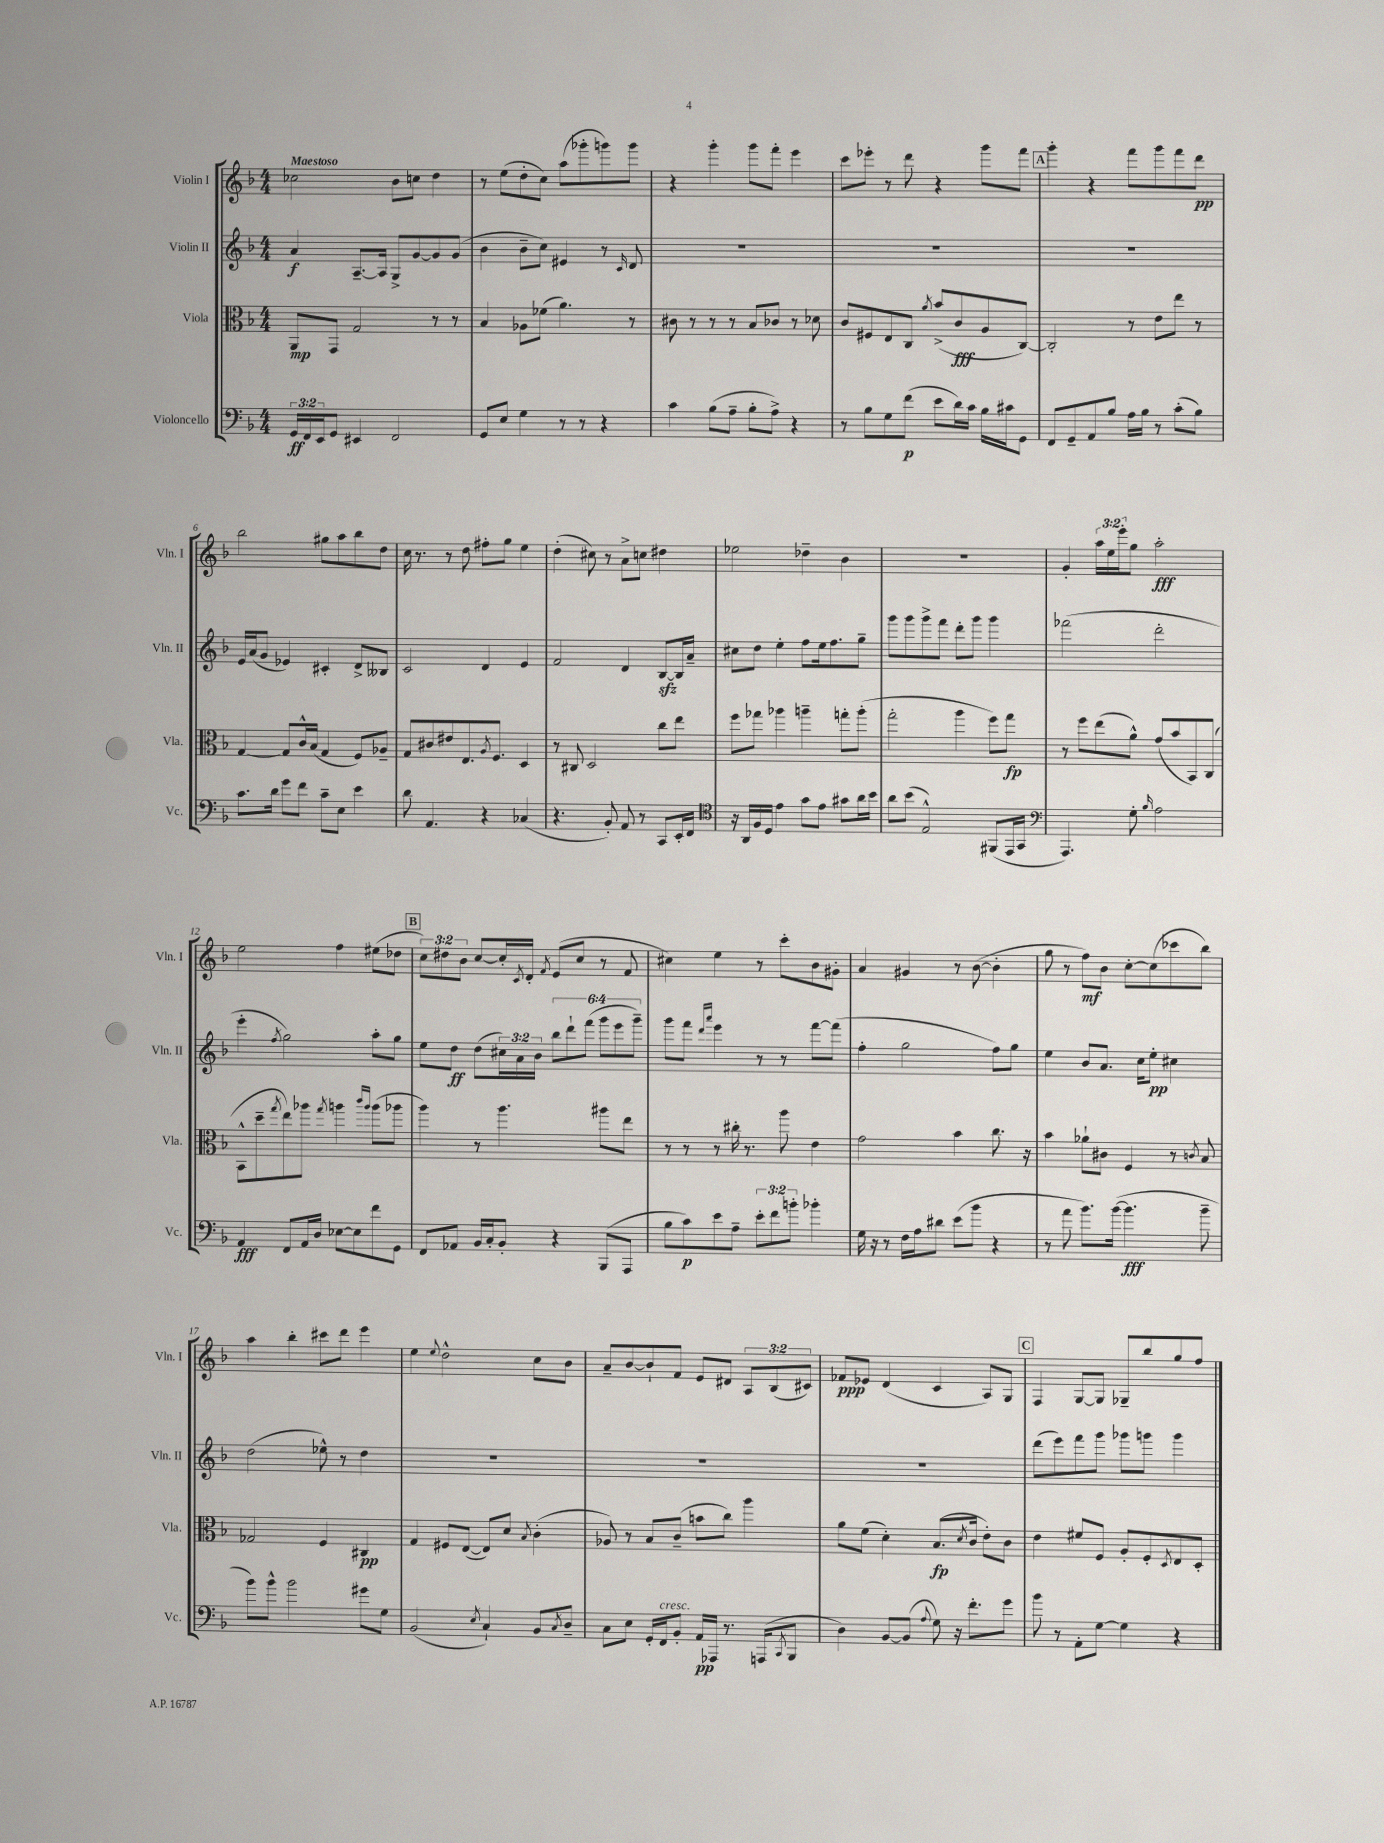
<<
\new StaffGroup <<
\new Staff = "s0" \with { instrumentName = "Violin I" shortInstrumentName = "Vln. I" } {
    \clef treble \key f \major \numericTimeSignature \time 4/4 \override Staff.TupletNumber.text = #tuplet-number::calc-fraction-text \tempo "Maestoso"
    ces''2 bes'8 c''8 d''4 |
    r8 e''8( d''8-. c''8) a''8( ges'''8-. g'''8) g'''8 |
    r4 g'''4-. g'''8 f'''8-. e'''4 |
    c'''8 ees'''8-. r8 d'''8 r4 g'''8 f'''8 |
    \mark \markup { \box "A" } g'''4-. r4 f'''8 g'''8 f'''8 d'''8\pp |
    bes''2 gis''8 a''8 bes''8 d''8 |
    c''16 r8. r8 d''8 fis''8-. g''8 e''4 |
    d''4-.( cis''8) r8 a'8-> c''8 dis''4 |
    ees''2 des''4-- bes'4 |
    R1 |
    g'4-. \tuplet 3/2 { a''16 e''16 e'''16-. } g''8 a''2-.\fff |
    e''2 f''4 eis''8( des''8 |
    \mark \markup { \box "B" } \tuplet 3/2 { c''8) dis''8 bes'8 } c''8~ c''16-. \acciaccatura { c'8 } d'16-. \acciaccatura { f'8 } e'8( c''8 r8 f'8 |
    cis''4) e''4 r8 c'''8-. bes'8 gis'8-. |
    a'4 gis'4 r8 bes'8~( bes'4-. |
    g''8 r8 f''8\mf) bes'8 c''8~-. c''8( ces'''8 bes''8) |
    a''4 bes''4-. cis'''8 d'''8 e'''4 |
    e''4 \appoggiatura { e''8 } d''2-^ c''8 bes'8 |
    a'8-- bes'8~ bes'8-! f'8 e'8 dis'8 \tuplet 3/2 { a8 bes8( cis'8) } |
    fes'8\ppp ees'8 d'4( c'4 a8) g8 |
    \mark \markup { \box "C" } f4 g8~ g8 ges8-- bes''8 g''8 f''8 \bar "|." |
}
\new Staff = "s1" \with { instrumentName = "Violin II" shortInstrumentName = "Vln. II" } {
    \clef treble \key f \major \numericTimeSignature \time 4/4 \override Staff.TupletNumber.text = #tuplet-number::calc-fraction-text
    a'4\f a8.~-- a16 g8-> g'8~ g'8 g'8( |
    bes'4 bes'8-- c''8) eis'4 r8 \grace { c'16 } d'8 |
    R1 |
    R1 |
    \mark \markup { \box "A" } R1 |
    e'16 a'16( g'8 ees'4) cis'4-. d'8-> beses8 |
    c'2 d'4 e'4 |
    f'2 d'4 bes8~\sfz bes16 a'16-- |
    cis''8 d''8 e''4-. f''8 e''16 f''8. g''8-- |
    g'''8 g'''8 g'''8-> f'''8 d'''8-. g'''8 g'''4 |
    fes'''2( d'''2-. |
    e'''4-. \acciaccatura { f''8 } g''2) a''8-. g''8 |
    \mark \markup { \box "B" } e''8 d''8\ff d''8( \tuplet 3/2 { cis''16) a'16 bes'16 } \tuplet 6/4 { bes''8 d'''8-! f'''8( g'''8 e'''8 g'''8--) } |
    g'''8 f'''8 \grace { d'''16 a'''16 } e'''4 r8 r8 f'''8~ f'''8( |
    f''4-. g''2 f''8) g''8 |
    e''4 bes'8 a'8. c''16 e''8-.\pp cis''4 |
    d''2( ees''8-^) r8 d''4 |
    R1 |
    R1 |
    R1 |
    \mark \markup { \box "C" } d'''8( e'''8) f'''8 g'''8 ges'''8 g'''8 g'''4 \bar "|." |
}
\new Staff = "s2" \with { instrumentName = "Viola" shortInstrumentName = "Vla." } {
    \clef alto \key f \major \numericTimeSignature \time 4/4
    a,8\mp g,8 g2 r8 r8 |
    bes4 aes8 fes'8( a'4.) r8 |
    cis'8 r8 r8 r8 bes8 ces'8 r8 des'8 |
    c'8 fis8 e8 c8 \acciaccatura { a'8 } bes'8->( c'8\fff a8 c8~) |
    \mark \markup { \box "A" } c2-. r8 e'8 e''8 r8 |
    g4~ g8 c'16-^ bes16( g4 f8) aes8-- |
    g8 cis'8 eis'8 e8. \acciaccatura { a8 } f8. d4 |
    r8 cis8 d2 c''8 e''8 |
    f''8 ges''8 aes''4 a''4-- g''8-. a''8-.( |
    g''2-. a''4 f''8) g''8\fp |
    r8 f''8 e''8( a'8-^) g'8( bes'8 bes,8) c8( |
    bes,8-^ d''8-- \acciaccatura { g''8 } e''8) aes''8 \acciaccatura { g''8 } a''4 \grace { c'''16 a''16 } a''8( aes''8 |
    \mark \markup { \box "B" } a''4) r8 a''4. ais''8 e''8 |
    r8 r8 r8 cis''16-. r8. a''8 e'4 |
    g'2 bes'4 c''8. r16 |
    bes'4 aes'8-! cis'8 f4 r8 \acciaccatura { c'8 } bes8 |
    ges2 f4 cis4\pp |
    g4 fis8 e8~( e8) d'8 \acciaccatura { bes8 } c'4-.( |
    aes8) r8 bes8 c'8--( b'8 c''8) a''4 |
    a'8 f'8( d'4-.) bes8.\fp( \acciaccatura { d'8 } c'16 e'8-.) c'8 |
    \mark \markup { \box "C" } e'4 fis'8 f8 a8-. f8-. \acciaccatura { d8 } e8 d8-. \bar "|." |
}
\new Staff = "s3" \with { instrumentName = "Violoncello" shortInstrumentName = "Vc." } {
    \clef bass \key f \major \numericTimeSignature \time 4/4 \override Staff.TupletNumber.text = #tuplet-number::calc-fraction-text
    \tuplet 3/2 { g,16\ff f,16 e,16 } g,8 eis,4 f,2 |
    g,8 e8 g4 r8 r8 r4 |
    c'4 bes8( a8-- bes8-. a8->) r4 |
    r8 bes8 g8 f'8\p( e'8 d'16) c'16 bes16 cis'16 g,8 |
    \mark \markup { \box "A" } f,8 g,8-- a,8 bes8 a16 bes16 r8 c'8-.( bes8) |
    c'8. d'16 g'8 f'8 c'8-- e8 e'4 |
    d'8 a,4. r4 ces4( |
    r4. bes,8-.) a,8 r8 c,8 e,16-. f,16 |
    \clef tenor r16 a,16 f16 d16 e'4 g'8 e'8 gis'8 a'16 bes'16 |
    a'8 bes'8( e2-^) fis,8( e,16 g,16 |
    \clef bass a,,4.) g8-. \grace { bes16 } a2 |
    a,4\fff f,8 a,16 d16 ees8~ ees8 f'8 g,8 |
    \mark \markup { \box "B" } f,8 aes,8 bes,16 c16-. bes,8-. r4 bes,,8( a,,8 |
    bes8 c'8\p) e'8 a8-- \tuplet 3/2 { e'8-. f'8 b'8-. } bes'4-. |
    g16 r16 r8 f16 a16 dis'8 e'8( bes'8 r4 |
    r8 a'8 bes'8.) bes'16~( bes'4.\fff bes'8-- |
    bes'8) bes'8-^ bes'2 gis'8 g8 |
    bes,2( \acciaccatura { e8 } c4-!) bes,8 \acciaccatura { c8 } d8-- |
    c8 e8 g,16-. f,16^\markup { \italic "cresc." } bes,8-. a,16\pp aes,,16 r8. a,,16( \acciaccatura { c,8 } bes,,8 |
    d4) bes,8~ bes,8( \appoggiatura { a8 } g8) r16 f'8.-. g'8 |
    \mark \markup { \box "C" } bes'8 r8 a,8-. g8~ g4 r4 \bar "|." |
}
>>
>>
